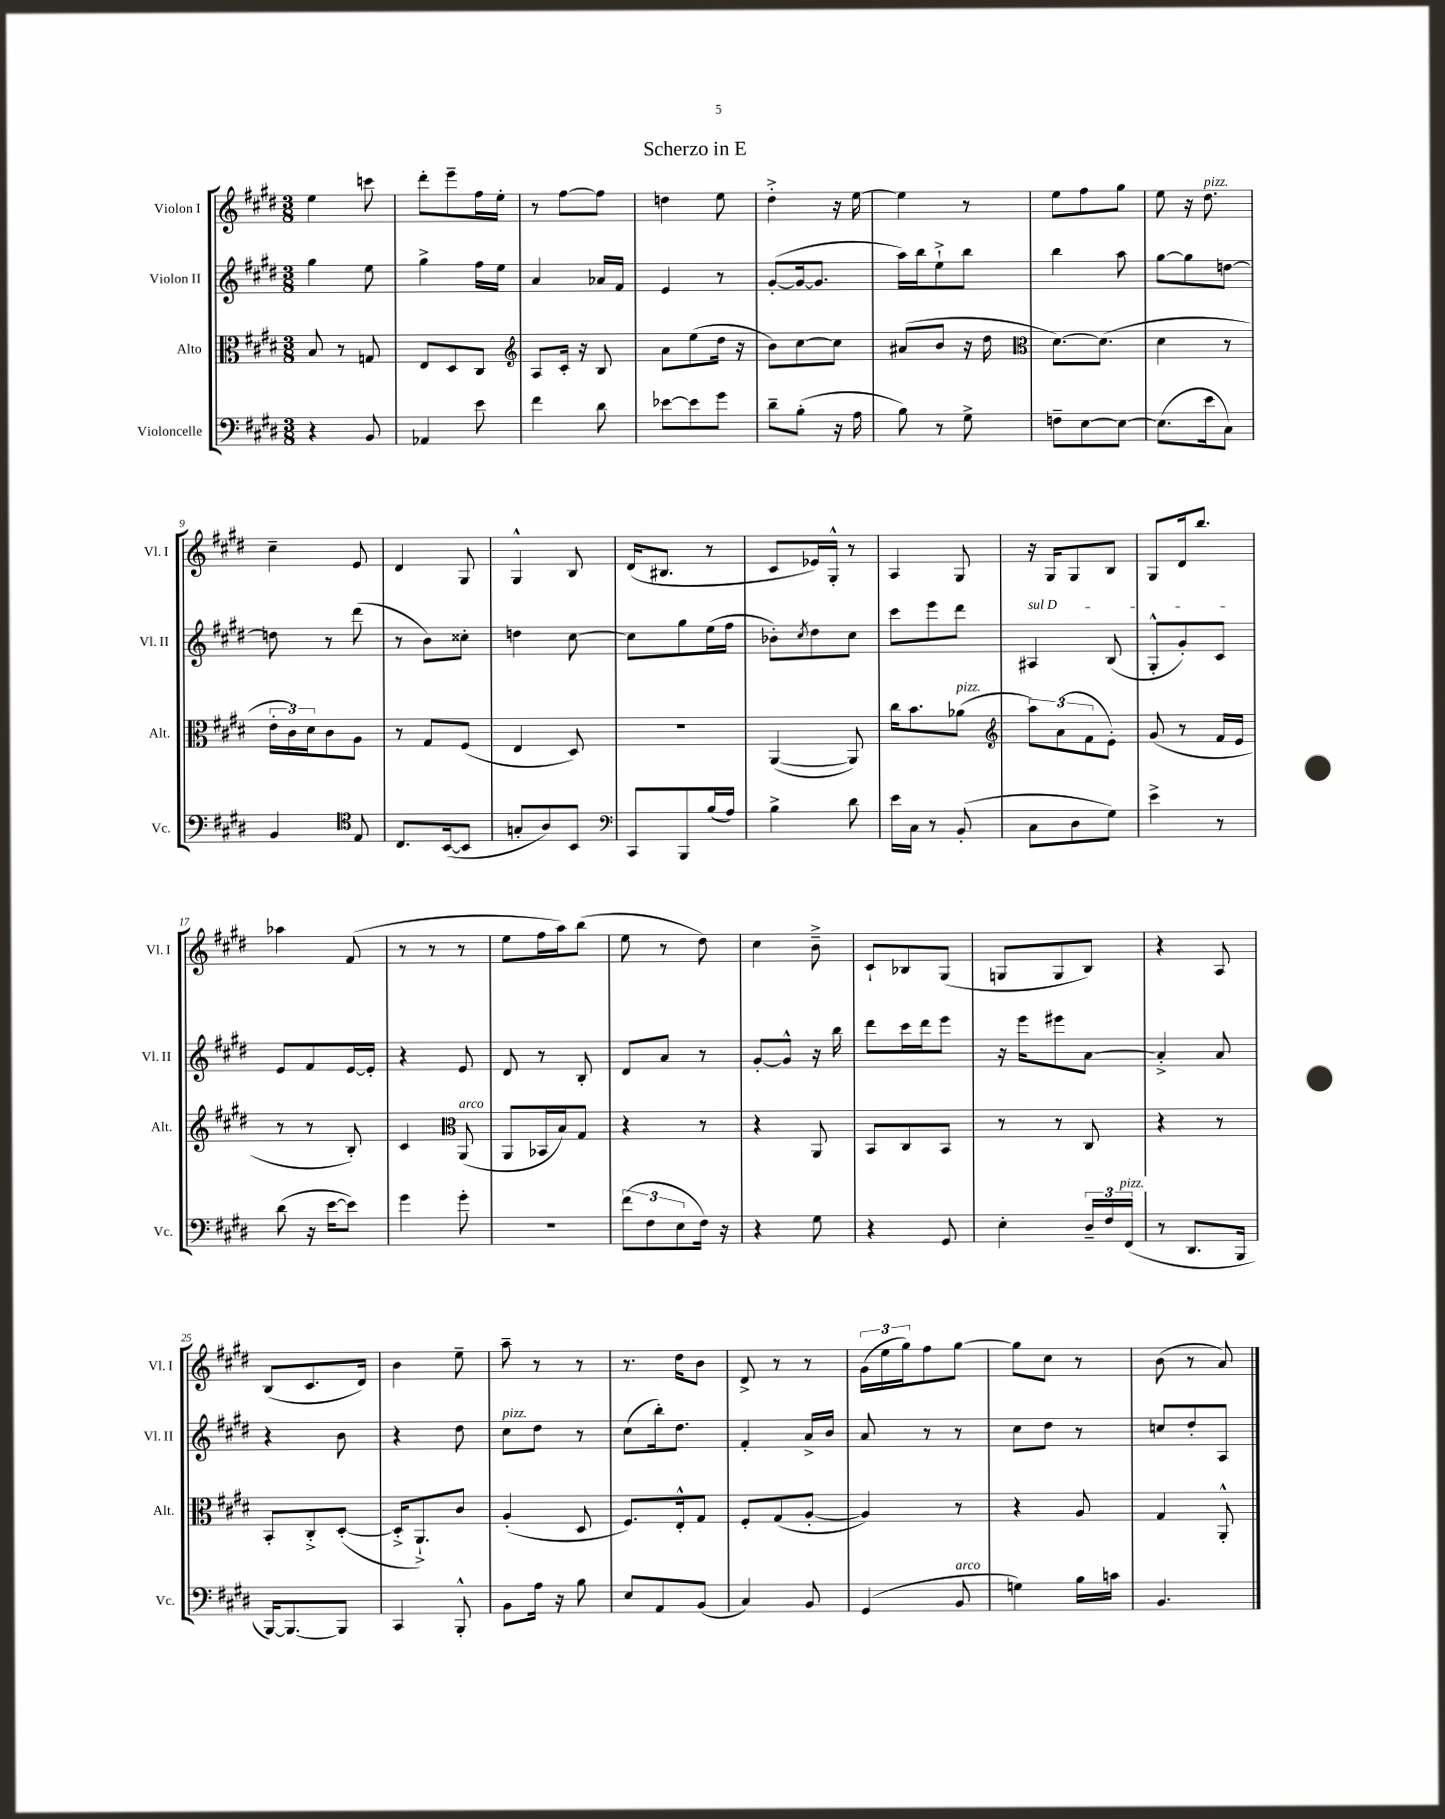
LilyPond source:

\header { title = "Scherzo in E" }
<<
\new StaffGroup <<
\new Staff = "s0" \with { instrumentName = "Violon I" shortInstrumentName = "Vl. I" } {
    \clef treble \key e \major \numericTimeSignature \time 3/8
    e''4 c'''8 |
    dis'''8-. e'''8-- fis''16 e''16-. |
    r8 fis''8~ fis''8 |
    d''4 e''8 |
    dis''4-.-> r16 e''16~ |
    e''4 r8 |
    e''8 fis''8 gis''8 |
    e''8 r16 dis''8.^\markup { \italic "pizz." } |
    cis''4-- e'8 |
    dis'4 gis8 |
    gis4-^ b8 |
    dis'16( bis8. r8 |
    cis'8 ees'16) gis16-.-^ r8 |
    a4 gis8 |
    r16 gis16 gis8 b8 |
    gis8 dis'16 b''8. |
    aes''4 fis'8( |
    r8 r8 r8 |
    e''8 fis''16 a''16) b''8( |
    e''8 r8 dis''8) |
    cis''4 b'8---> |
    cis'8-! bes8 gis8( |
    g8 g8 b8) |
    r4 a8 |
    b8( cis'8. dis'16) |
    b'4 e''8-- |
    a''8-- r8 r8 |
    r8. dis''16 b'8 |
    dis'8-> r8 r8 |
    \tuplet 3/2 { gis'16( e''16 gis''16) } fis''8 gis''8~ |
    gis''8 cis''8 r8 |
    b'8( r8 a'8) \bar "|." |
}
\new Staff = "s1" \with { instrumentName = "Violon II" shortInstrumentName = "Vl. II" } {
    \clef treble \key e \major \numericTimeSignature \time 3/8
    gis''4 e''8 |
    gis''4-> fis''16 e''16 |
    a'4 aes'16 fis'16 |
    e'4 r8 |
    gis'8~-.( gis'16~ gis'8. |
    a''16) b''16 e''8-!-> b''8 |
    b''4 a''8 |
    gis''8~ gis''8 d''8~ |
    d''8 r8 dis'''8( |
    r8 b'8) cisis''8-. |
    d''4 cis''8~ |
    cis''8 gis''8 e''16( fis''16 |
    bes'8-.) \acciaccatura { cis''8 } dis''8 cis''8 |
    cis'''8 e'''8 dis'''8 |
    \once \override TextSpanner.bound-details.left.text = \markup { \italic "sul D" } ais4\startTextSpan b8( |
    gis8-.-^ gis'8-.) cis'8\stopTextSpan |
    e'8 fis'8 e'16~ e'16-. |
    r4 e'8 |
    dis'8 r8 b8-. |
    dis'8 a'8 r8 |
    gis'8~-. gis'8-^ r16 b''16 |
    dis'''8 cis'''16 dis'''16 e'''8 |
    r16 e'''16 eis'''8 a'8~ |
    a'4-.-> a'8 |
    r4 b'8 |
    r4 dis''8 |
    cis''8^\markup { \italic "pizz." } dis''8 r8 |
    cis''8( b''16-.) dis''8. |
    fis'4-. a'16-> b'16 |
    a'8 r8 r8 |
    cis''8 dis''8 r8 |
    c''8 dis''8-. a8 \bar "|." |
}
\new Staff = "s2" \with { instrumentName = "Alto" shortInstrumentName = "Alt." } {
    \clef alto \key e \major \numericTimeSignature \time 3/8
    b8 r8 g8 |
    e8 dis8 cis8 |
    \clef treble a8 cis'16-. r16 b8 |
    a'8 e''8( dis''16 r16 |
    b'8) cis''8~ cis''8 |
    ais'8( b'8 r16 dis''16 |
    \clef alto dis'8.~) dis'8.( |
    dis'4 r8 |
    \tuplet 3/2 { e'16-. cis'16) dis'16 } cis'8 a8 |
    r8 gis8 fis8( |
    e4 dis8) |
    R4. |
    a,4~( a,8) |
    cis''16 b'8. aes'8^\markup { \italic "pizz." }( |
    \clef treble \tuplet 3/2 { a''8) a'8( fis'8 } e'8-.) |
    gis'8( r8 fis'16 e'16 |
    r8 r8 b8-.) |
    cis'4 \clef alto a,8^\markup { \italic "arco" }( |
    a,8 bes,16 b16) gis8 |
    r4 r8 |
    r4 a,8 |
    b,8 cis8 b,8 |
    r8 r8 cis8 |
    r4 r8 |
    b,8-. cis8-.-> dis8~-.( |
    dis16-.-> a,8.-!->) cis'8 |
    a4-.( dis8 |
    fis8.) e16-.-^ gis8 |
    fis8-. gis8( a8~-. |
    a4) r8 |
    r4 a8 |
    gis4 a,8-.-^ \bar "|." |
}
\new Staff = "s3" \with { instrumentName = "Violoncelle" shortInstrumentName = "Vc." } {
    \clef bass \key e \major \numericTimeSignature \time 3/8
    r4 b,8 |
    aes,4 e'8 |
    fis'4 dis'8 |
    ees'8~ ees'8 gis'8 |
    dis'8-- b8-.( r16 a16 |
    b8) r8 gis8-> |
    f8-- e8~ e8~ |
    e8.( e'16 cis8) |
    b,4 \clef tenor e8 |
    cis8. b,16~( b,8 |
    g8-. a8) b,8 |
    \clef bass cis,8 b,,8 b16( a16) |
    b4-> dis'8 |
    e'16 cis16 r8 b,8-.( |
    cis8 dis8 gis8) |
    e'4-> r8 |
    dis'8( r16 e'16~ e'8) |
    gis'4 gis'8-. |
    r4. |
    \tuplet 3/2 { fis'8( fis8 e8 } fis16) r16 |
    r4 gis8 |
    r4 gis,8 |
    e4-. \tuplet 3/2 { dis16-- fis16 fis,16^\markup { \italic "pizz." }( } |
    r8 dis,8. b,,16 |
    b,,16~) b,,8.~ b,,8 |
    cis,4 b,,8-.-^ |
    b,8 a16 r16 b8 |
    e8 a,8 b,8( |
    cis4) b,8 |
    gis,4( b,8^\markup { \italic "arco" } |
    g4) b16 c'16 |
    b,4. \bar "|." |
}
>>
>>
